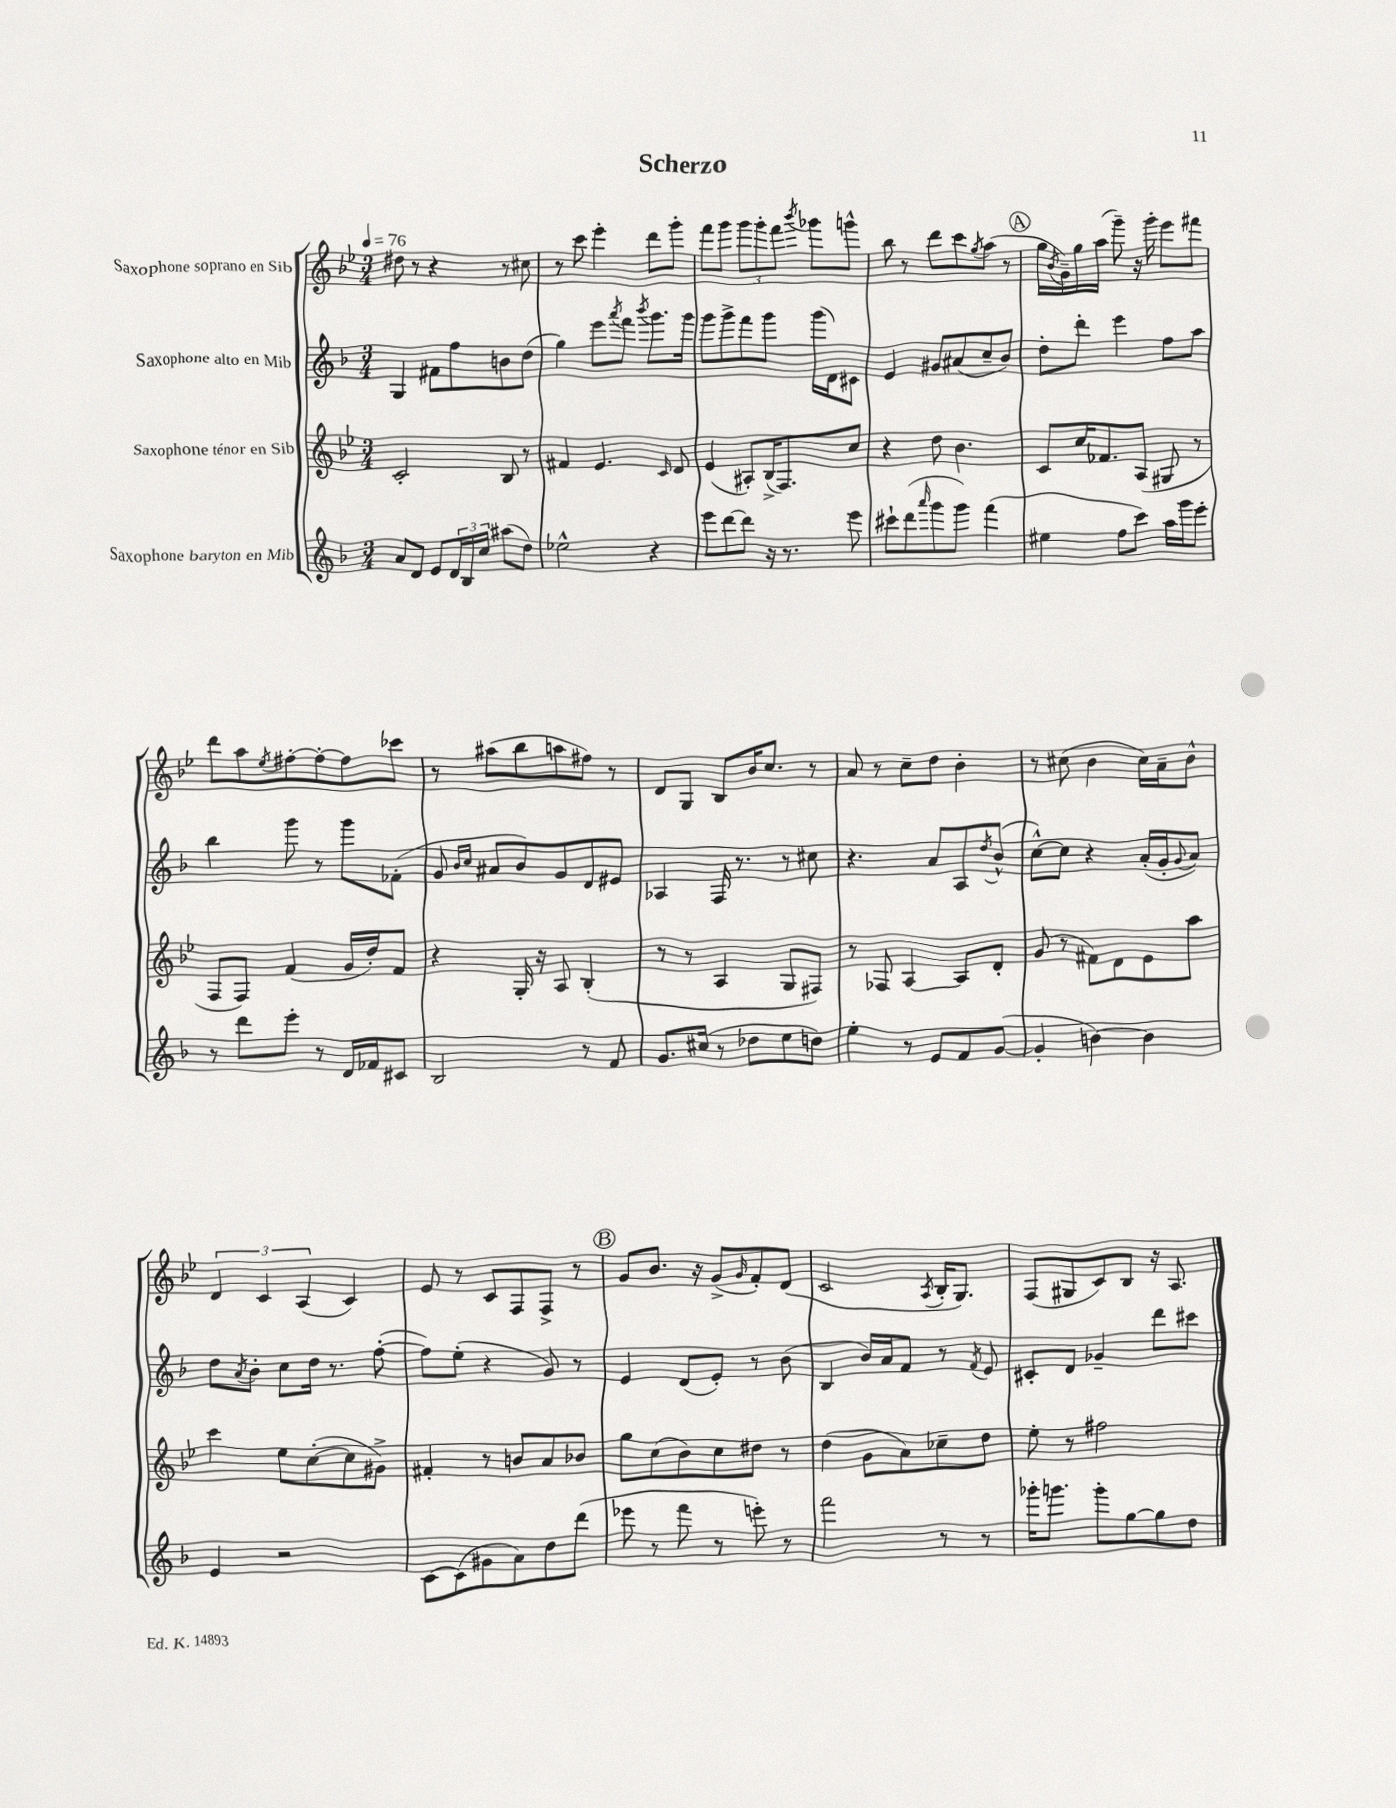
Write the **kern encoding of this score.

**kern	**kern	**kern	**kern
*staff4	*staff3	*staff2	*staff1
*clefG2	*clefG2	*clefG2	*clefG2
*k[b-]	*k[b-e-]	*k[b-]	*k[b-e-]
*M3/4	*M3/4	*M3/4	*M3/4
*MM76	*MM76	*MM76	*MM76
8a	2c'	4G	8dd#
8d	.	.	8r
8e	.	8f#	4r
24d	.	8ff	.
24B-	.	.	.
24cc	.	.	.
(8aa#	8B-	8b	8r
8dd)	8r	(8dd	8cc#
=	=	=	=
2ee-^^	4f#	4gg)	8r
.	.	.	8ccc
.	4.e-	8eee	4eee-'
.	.	8qaaa	.
.	.	8fff	.
.	.	8qbbb-	.
4r	.	8.ggg	8ddd
.	16qqc	.	.
.	8d	.	8ggg'
.	.	16ggg	.
=	=	=	=
8eee	(4e-	8ggg	8fff
[8ddd	.	8ggg^	8ggg
8ddd]	8A#')	8fff	12ggg
.	.	.	12ggg'
16r	(16B-^	8ggg	.
.	.	.	12fff
8.r	8.F)	.	.
.	.	.	8qbbb-
.	.	(16ggg	8ggg-
.	.	16d)	.
8eee	8cc	8c#	8ggg^^
=	=	=	=
8ccc#`	4r	4e	8bb-
(8ddd	.	.	8r
16qqaaa	.	.	.
8ggg	8dd	8g#	8ddd
8ggg)	4.b-	(8a#	8ccc
.	.	.	8qgg
(4fff	.	8cc~	(8aa
.	.	8b-)	8r
=	=	=	=
4ee#	8c	8dd'	16gg
.	.	.	8qb-
.	.	.	16g~)
.	16cc	8ddd'	16gg
.	8.f-	.	(16aa
8ff	.	4eee	8ggg~)
8ccc)	(8A	.	16r
.	.	.	16ggg'
16aa	8G#	8ff	8eee-
16ggg	.	.	.
8eee'	8r	8aa	8fff#
=	=	=	=
8r	8F	4bb-	8ddd
8ddd	8F)	.	8aa
.	.	.	8qee-
8eee'	(4f	8ggg	[8ff#'
8r	.	8r	8ff#'_
16d	16g	8ggg	8ff#]
16f-	16dd')	.	.
8c#	8f	(8f-'	8ccc-
=	=	=	=
2B-	4r	8g	8r
.	.	16qqb-	.
.	.	16qqcc	.
.	.	8a#	(8aa#
.	16G'	8b-)	8bb-
.	16r	.	.
.	8A	8g	8aa
8r	(4B-'	8d	8ff#)
8f	.	8e#	8r
=	=	=	=
8.g	8r	4A-	8d
.	8r	.	8G
(16cc#	.	.	.
8r	4A	16F	8B-
.	.	8.r	.
8dd-	.	.	16b-
.	.	.	8.cc
8ee	8G	8r	.
8dd)	8F#)	8cc#	8r
=	=	=	=
4ee'	8r	4.r	8a
.	8F-	.	8r
8r	[4A	.	8cc~
8e	.	8a	8dd
8f	8A]	8A	4b-'
.	.	8qdd	.
([8g	8d'	(8b-^^	.
=	=	=	=
4g']	(8g	[8cc^^)	8r
.	8r	8cc]	(8cc#
[4b)	8f#)	4r	4b-
.	8d	.	.
4b]	8e-	(16a'	16cc#)
.	.	16g'	16a~
.	.	8qqg	.
.	8aa	8a)	8b-^^
=	=	=	=
4e	4ccc	8dd	6d
.	.	8qa	.
.	.	8b-'	.
.	.	.	6c
2r	8ee-	8cc	.
.	.	.	(6A
.	([8cc'	16dd	.
.	.	8.r	.
.	8cc]	.	4c)
.	8g#^)	([8ff'	.
=	=	=	=
[8c	4f#'	8ff])	8e-
(8c]	.	(8ee'	8r
8g#	8r	4r	8c
8a)	8b	.	8F
8dd	8a	8g)	8F^
(8ddd	8b-	8r	8r
=	=	=	=
8eee-	8gg	4e	8g
8r	(8cc	.	8.b-
8fff	8b-)	(8d	.
.	.	.	16r
8r	8cc	8e')	(8g^
.	.	.	16qqg
8eee')	8dd#	8r	8f')
8r	8r	(8b-	(8d
=	=	=	=
2fff	(4dd	4B-	2c
.	8g	16b-)	.
.	.	16a	.
.	8a)	8f	.
.	.	.	8qA
8r	8cc-~	8r	16B-'
.	.	.	8.G)
.	.	8qf	.
8r	8dd	8e	.
=	=	=	=
16ggg-'	8ee-'	8c#'	(8F
8.ggg	.	.	.
.	8r	8d	8G#
8ggg'	2ff#	4g-~	8c)
[8gg	.	.	8B-
8gg]	.	8ddd	16r
.	.	.	8.A
8dd	.	8ccc#	.
==	==	==	==
*-	*-	*-	*-
